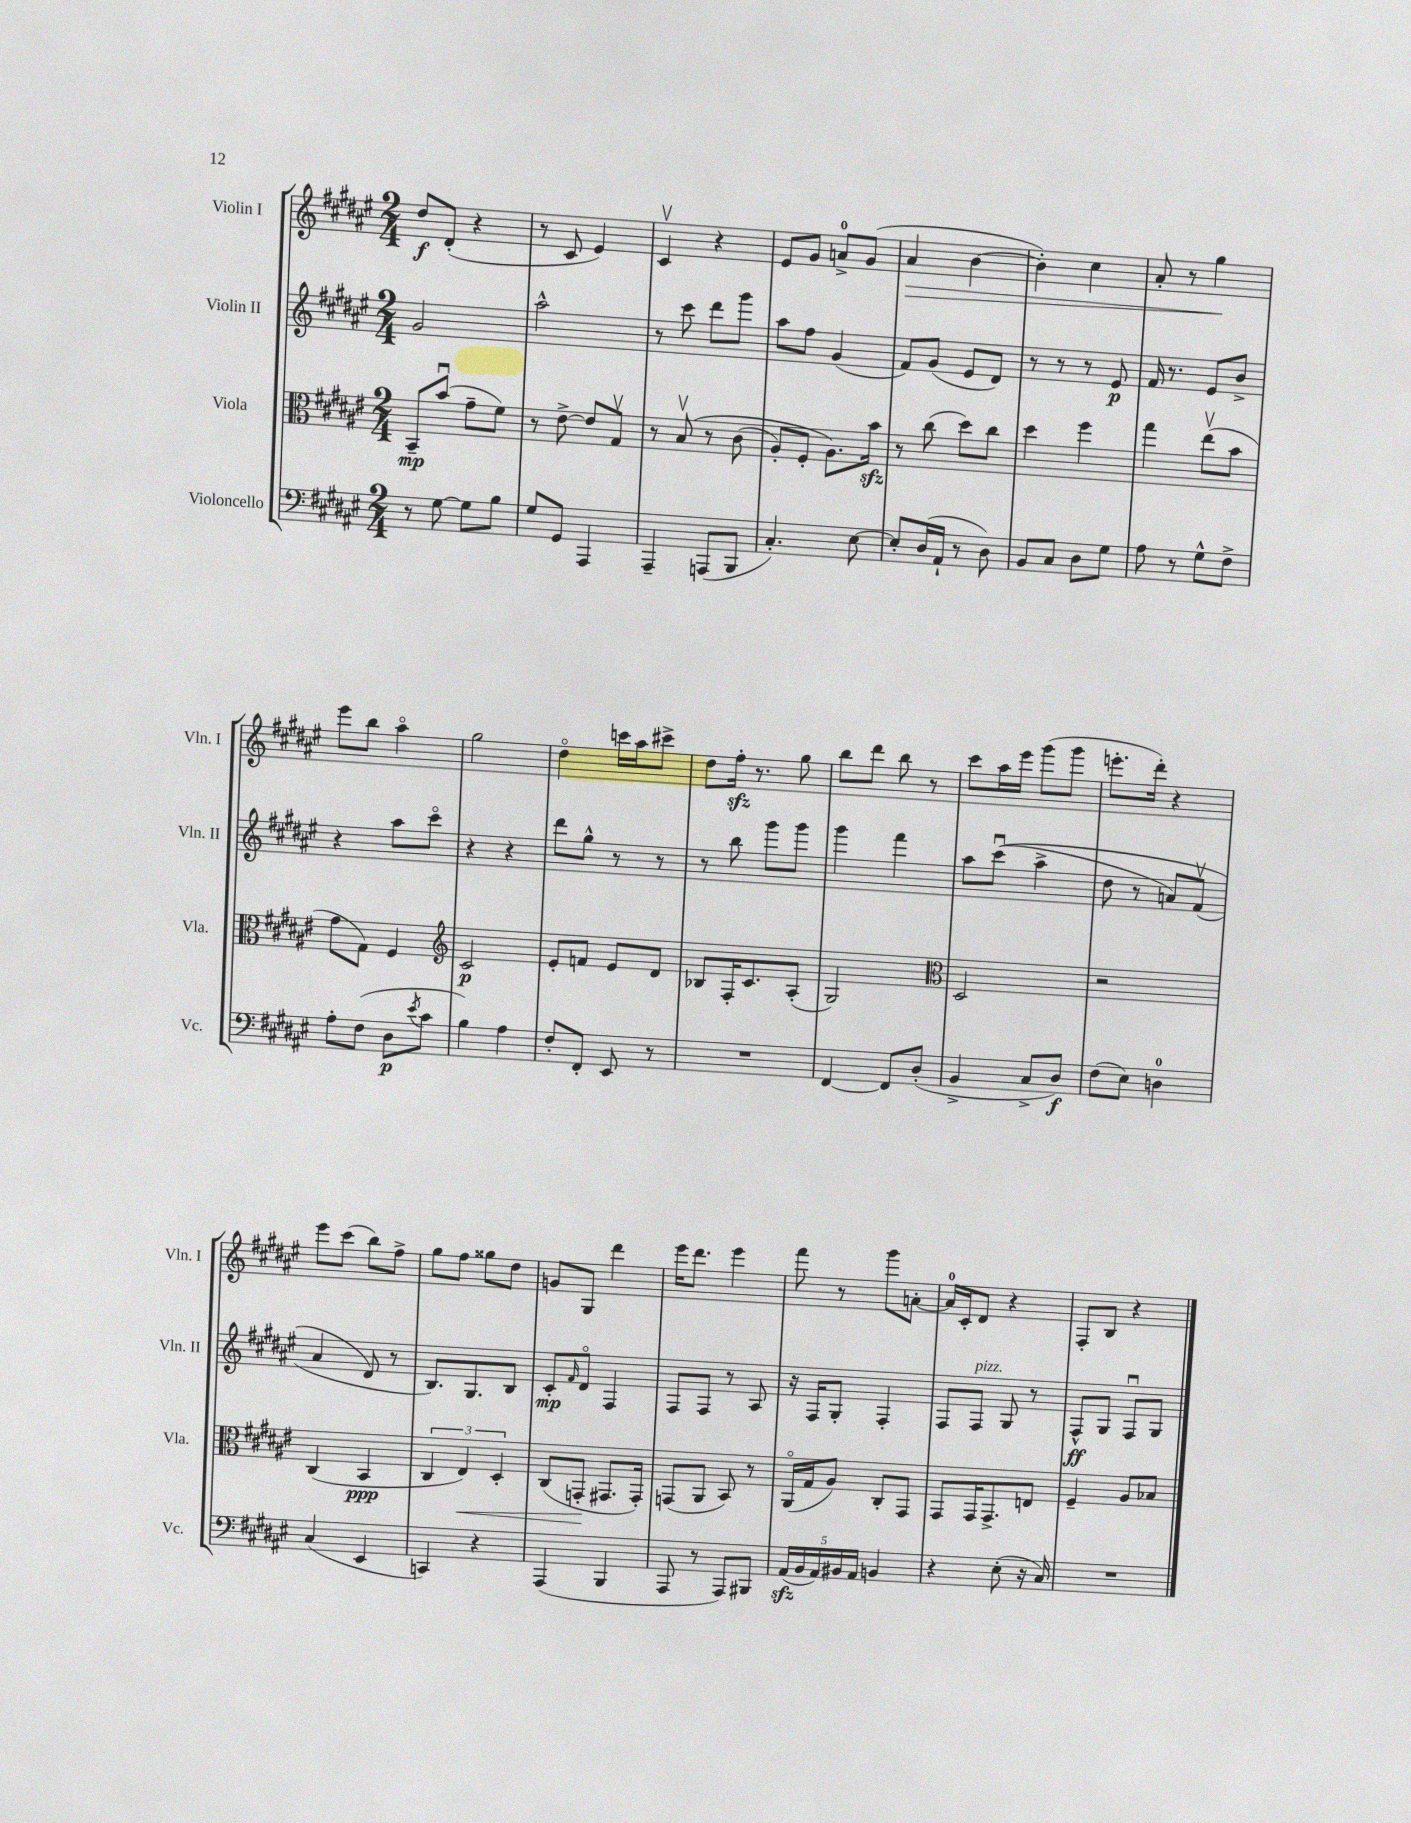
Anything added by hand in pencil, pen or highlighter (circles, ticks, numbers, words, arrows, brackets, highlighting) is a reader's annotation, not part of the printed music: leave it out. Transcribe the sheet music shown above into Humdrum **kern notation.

**kern	**dynam	**kern	**dynam	**kern	**dynam	**kern	**dynam
*part4	*part4	*part3	*part3	*part2	*part2	*part1	*part1
*staff4	*staff4	*staff3	*staff3	*staff2	*staff2	*staff1	*staff1
*I"Violoncello	*	*I"Viola	*	*I"Violin II	*	*I"Violin I	*
*I'Vc.	*	*I'Vla.	*	*I'Vln. II	*	*I'Vln. I	*
*clefF4	*	*clefC3	*	*clefG2	*	*clefG2	*
*k[f#c#g#d#a#e#]	*	*k[f#c#g#d#a#e#]	*	*k[f#c#g#d#a#e#]	*	*k[f#c#g#d#a#e#]	*
*M2/4	*	*M2/4	*	*M2/4	*	*M2/4	*
=1	=1	=1	=1	=1	=1	=1	=1
8r	.	8BB~/L	mp	2g#/	.	8dd#/L	f
[8G#\	.	(8bu/J	.	.	.	(8d#'/J	.
8G#\L]	.	8g#~\L	.	.	.	4r	.
8B\J	.	8f#\J)	.	.	.	.	.
=2	=2	=2	=2	=2	=2	=2	=2
8G#/L	.	8r	.	2aa#^^\	.	8r	.
8GG#/J	.	[8e#^\	.	.	.	8c#/	.
4AAA#/	.	8e#/L]	.	.	.	4e#/)	.
.	.	8G#v/J	.	.	.	.	.
=3	=3	=3	=3	=3	=3	=3	=3
4AAA#~/	.	8r	.	8r	.	4c#v/	.
.	.	(8Bv/	.	8ccc#\	.	.	.
(8AAAn/L	.	8r	.	8ddd#\L	.	4r	.
8BBB/J	.	(8c#\	.	8ggg#\J	.	.	.
=4	=4	=4	=4	=4	=4	=4	=4
4.C#'/)	.	8A#'/L)	.	8aa#\L	.	8e#/L	.
.	.	8F#'/J	.	8ff#\J	.	8g#/J	.
.	.	8.A#\L)	.	(4g#/	.	8an^/L	.
[8E#\	.	.	.	.	.	(8g#/J	.
.	.	16bzz\Jk	.	.	.	.	.
=5	=5	=5	=5	=5	=5	=5	=5
!	!	!	!	!	!	!	!LO:HP:b
8E#'/L]	.	8r	.	8f#/L)	.	4a#/	>
(16D#/L	.	(8cc#\	.	(8g#/J	.	.	.
16AA#`/JJ	.	.	.	.	.	.	.
8r	.	8dd#\L)	.	8e#/L	.	[4b\	.
8D#\)	.	8cc#\J	.	8d#/J)	.	.	.
=6	=6	=6	=6	=6	=6	=6	=6
8BB/L	.	4dd#\	.	8r	.	4b'\])	.
8C#/J	.	.	.	8r	.	.	.
8D#\L	.	4ff#\	.	8r	.	4cc#\	.
8G#\J	.	.	.	8e#/	p	.	.
=7	=7	=7	=7	=7	=7	=7	=7
8A#\	.	4gg#\	.	16f#/	.	8a#'/	.
.	.	.	.	8.r	.	.	.
8r	.	.	.	.	.	8r	.
8G#^^\L	.	(8ee#v\L	.	8e#/L	.	4gg#\	.
8F#^\J	.	8b\J	.	8b^/J	.	.	.
.	.	.	.	.	.	.	]
!!LO:LB:g=z
=8	=8	=8	=8	=8	=8	=8	=8
8A#'\L	.	8g#\L	.	4r	.	8eee#\L	.
(8F#\J	.	8G#\J)	.	.	.	8bb\J	.
8D#\L	p	4F#/	.	8aa#\L	.	4aa#\	.
8qe#/	.	.	.	.	.	.	.
8c#\J	.	.	.	8ccc#\J	.	.	.
=9	=9	=9	=9	=9	=9	=9	=9
*	*	*clefG2	*	*	*	*	*
4B\)	.	2c#/	p	4r	.	2gg#\	.
4A#\	.	.	.	4r	.	.	.
=10	=10	=10	=10	=10	=10	=10	=10
8F#'/L	.	8e#'/L	.	8ddd#\L	.	4dd#\	.
8FF#'/J	.	8fn/J	.	8gg#^^\J	.	.	.
8EE#/	.	8e#/L	.	8r	.	16cccn\LL	.
.	.	.	.	.	.	16aa#\J	.
8r	.	8d#/J	.	8r	.	8ccc#X^\J	.
=11	=11	=11	=11	=11	=11	=11	=11
2r	.	8B-X/L	.	8r	.	8dd#\L	.
.	.	16F#'/K	.	8bb\	.	16ff#zz'\Jk	.
.	.	8.c#/	.	.	.	8.r	.
.	.	.	.	8ggg#\L	.	.	.
.	.	(8A#'/J	.	8ggg#\J	.	8gg#\	.
=12	=12	=12	=12	=12	=12	=12	=12
[4FF#/	.	2G#/)	.	4ggg#\	.	8bb\L	.
.	.	.	.	.	.	8ddd#\J	.
8FF#/L]	.	.	.	4fff#\	.	8bb\	.
(8D#'/J	.	.	.	.	.	8r	.
=13	=13	=13	=13	=13	=13	=13	=13
*	*	*clefC3	*	*	*	*	*
4BB^/	.	2D#/	.	8aa#\L	.	8ccc#\L	.
.	.	.	.	((8ccc#u\J	.	16aa#\L	.
.	.	.	.	.	.	16eee#\JJ	.
8C#^/L	.	.	.	4aa#^\	.	(8ggg#\L	.
8D#/J)	f	.	.	.	.	8ggg#\J	.
=14	=14	=14	=14	=14	=14	=14	=14
(8F#\L	.	2r	.	8dd#\	.	8.eeen'\L	.
8E#\J)	.	.	.	8r	.	.	.
.	.	.	.	.	.	16ddd#'\Jk)	.
4Dn\	.	.	.	8an/L)	.	4r	.
.	.	.	.	(8f#v/J	.	.	.
!!LO:LB:g=z
=15	=15	=15	=15	=15	=15	=15	=15
(4C#/	.	(4C#/	.	4a#/	.	8eee#\L	.
.	.	.	.	.	.	(8ccc#\J	.
4EE#/	.	4BB/	ppp	8d#/)	.	8bb\L)	.
.	.	.	.	8r	.	8ff#^\J	.
=16	=16	=16	=16	=16	=16	=16	=16
4CCn/)	.	6C#/	.	8.B/L)	.	8gg#\L	.
.	.	.	.	.	.	8ff#\J	.
!	!	!	!LO:HP:b	!	!	!	!
.	.	6E#/)	<	.	.	.	.
.	.	.	.	8.G#/	.	.	.
4r	.	.	.	.	.	8gg##X\L	.
.	.	6D#'/	.	.	.	.	.
.	.	.	.	8B/J	.	8dd#\J	.
=17	=17	=17	=17	=17	=17	=17	=17
(4AAA#/	.	(8C#/L	.	8c#'/L	mp	8gn/L	.
.	.	.	.	16qqf#/	.	.	.
.	.	8GGn'/J	.	8d#/J	.	8G#/J	.
4BBB/	.	8.GG#X/L	[	4F#/	.	4ddd#\	.
.	.	16GG#'/Jk)	.	.	.	.	.
=18	=18	=18	=18	=18	=18	=18	=18
8AAA#/	.	(8GGn/L	.	8F#/L	.	16eee#\KL	.
.	.	.	.	.	.	8.ddd#\J	.
8r	.	8AA#/J	.	8F#/J	.	.	.
8AAA#/L)	.	8BB/)	.	8r	.	4eee#\	.
8BBB#X/J	.	8r	.	8A#/	.	.	.
=19	=19	=19	=19	=19	=19	=19	=19
(20AA#zz/LL	.	(16AA#/LL	.	16r	.	8fff#\	.
20BB/	.	.	.	.	.	.	.
.	.	16G#/J	.	16F#/KL	.	.	.
20AA#/)	.	.	.	.	.	.	.
.	.	8A#/J)	.	8G#'/J	.	8r	.
20BB#X/	.	.	.	.	.	.	.
20AA#/JJ	.	.	.	.	.	.	.
4BBn/	.	8C#'/L	.	4F#'/	.	8ggg#\L	.
.	.	8GG#/J	.	.	.	[8an'\J	.
=20	=20	=20	=20	=20	=20	=20	=20
4r	.	8GG#/L	.	8F#/L	.	16a/LL]	.
.	.	.	.	.	.	16c#'/J	.
!	!	!	!	!LO:TX:a:i:t=pizz.	!	!	!
.	.	16GG#/K	.	8F#/J	.	8d#/J	.
.	.	8.GG#^/	.	.	.	.	.
(8E#'\	.	.	.	8G#/	.	4r	.
16r	.	8En/J	.	8r	.	.	.
16C#/)	.	.	.	.	.	.	.
=21	=21	=21	=21	=21	=21	=21	=21
2r	.	4F#~/	.	8F#^^/L	ff	8F#'/L	.
.	.	.	.	8G#/J	.	8B/J	.
.	.	8A#/L	.	8F#u/L	.	4r	.
.	.	8B-X/J	.	8G#/J	.	.	.
==	==	==	==	==	==	==	==
*-	*-	*-	*-	*-	*-	*-	*-
